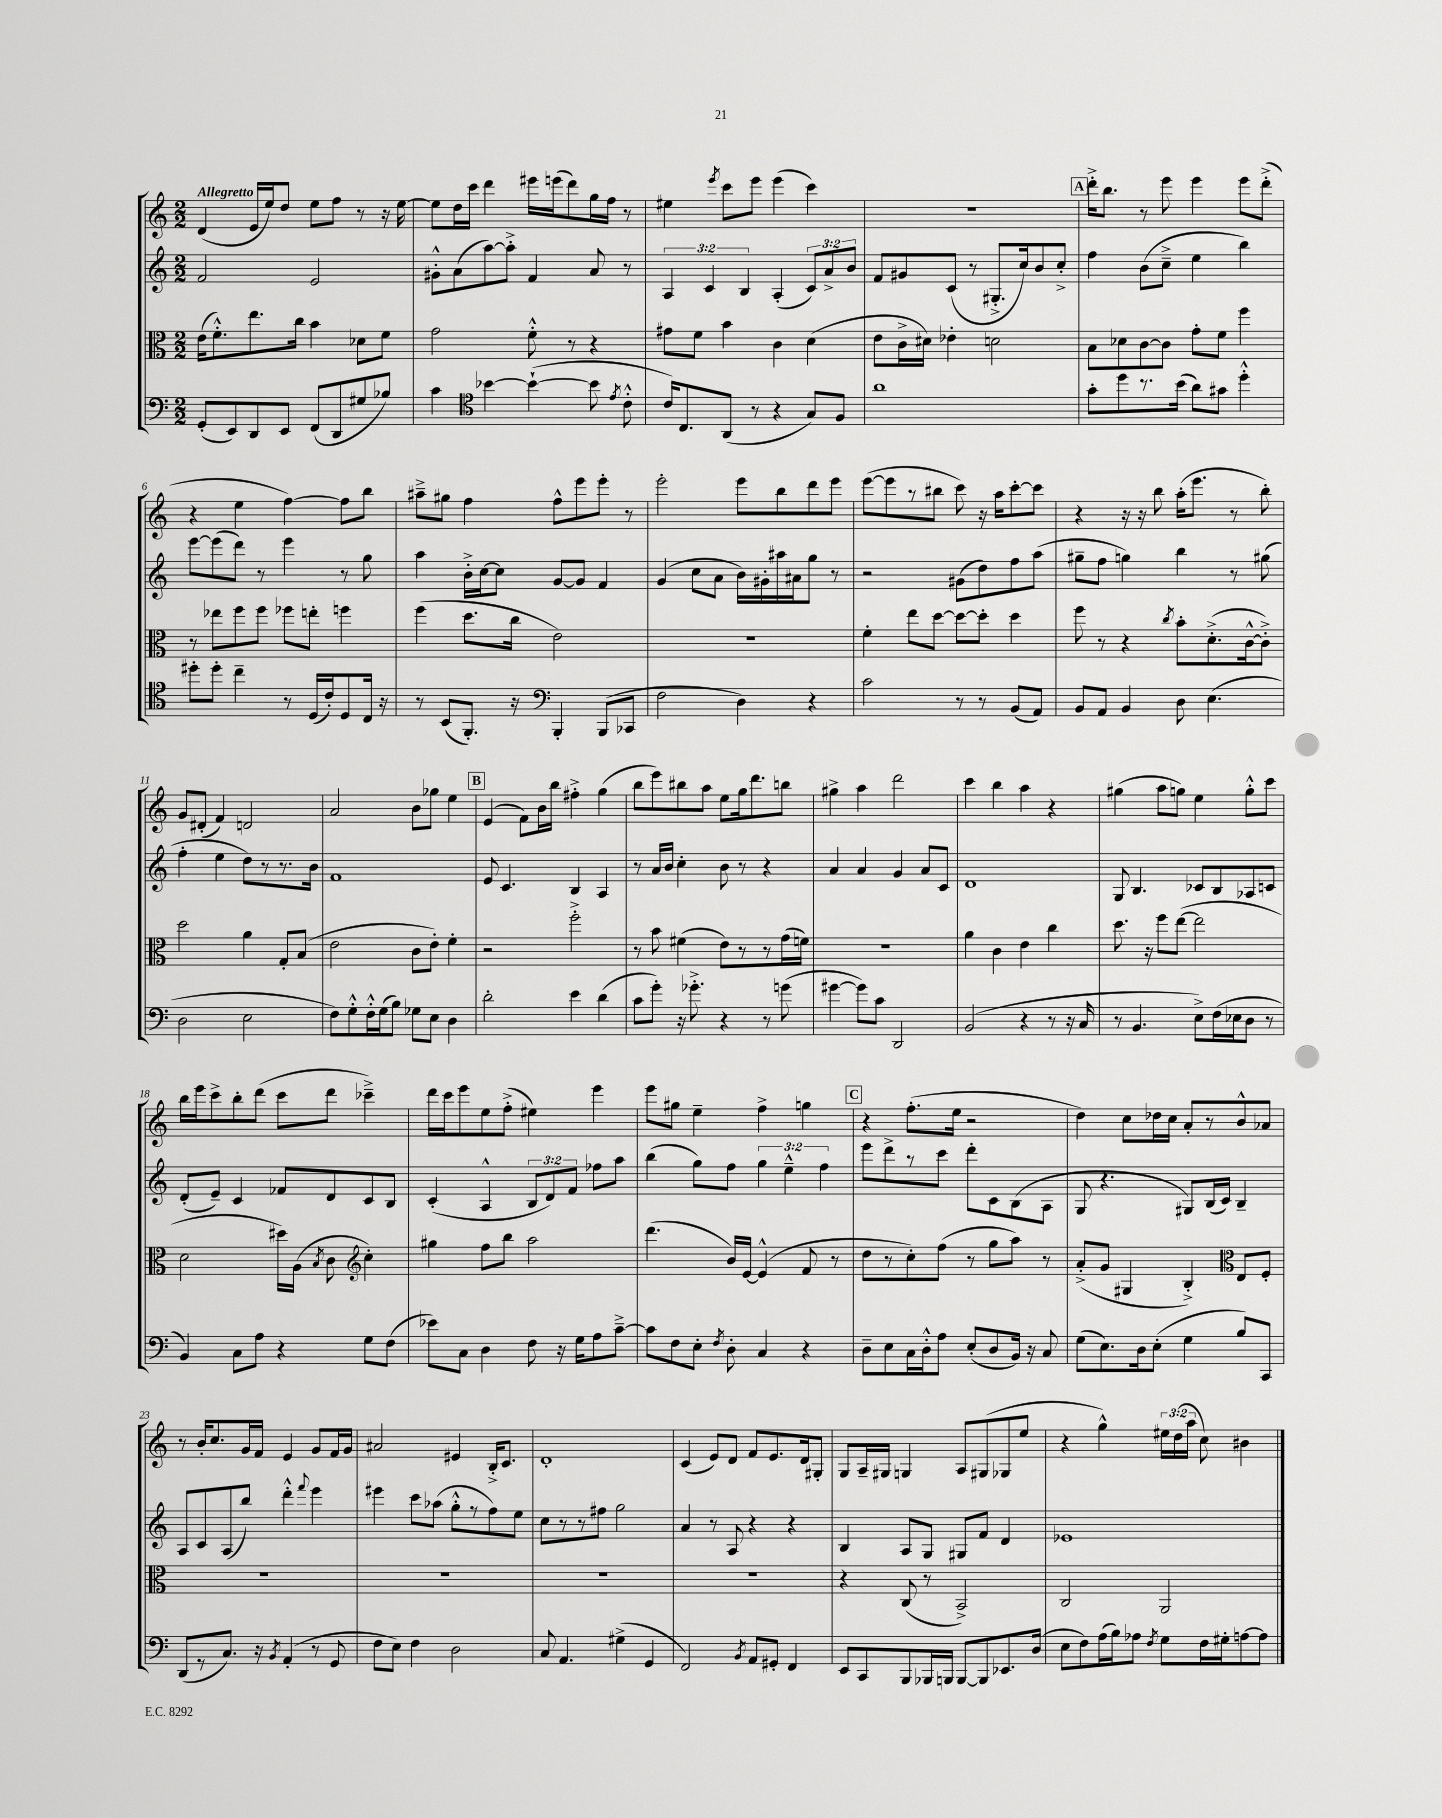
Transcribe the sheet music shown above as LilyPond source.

<<
\new StaffGroup <<
\new Staff = "s0" {
    \clef treble \key c \major \numericTimeSignature \time 2/2 \override Staff.TupletNumber.text = #tuplet-number::calc-fraction-text \tempo "Allegretto"
    \autoBeamOff d'4( e'16[ e''16) d''8] e''8[ f''8] r8 r16 e''16~ |
    e''8[ d''16 c'''16] d'''4 eis'''16[ e'''16( d'''8) g''16 f''16] r8 |
    eis''4 \acciaccatura { e'''8 } c'''8[ e'''8] e'''4( c'''4) |
    r1 |
    \mark \markup { \box "A" } d'''16[-.-> b''8.] r8 e'''8 e'''4 e'''8[ d'''8]-.->( |
    r4 e''4 f''4~) f''8[ b''8] |
    ais''8[---> gis''8] f''4 f''8[-^ e'''8 e'''8]-. r8 |
    e'''2-. e'''8[ b''8 d'''8 e'''8] |
    e'''8[~( e'''8 r8 bis''8] c'''8) r16 a''16[ c'''8~-. c'''8] |
    r4 r16 r16 b''8 a''16[-.( e'''8.] r8 b''8-.) |
    g'8[ dis'8]-.( f'4) d'2 |
    a'2 b'8[ ges''8] e''4 |
    \mark \markup { \box "B" } e'4( f'8[) b'16 b''16] fis''4-.-> g''4( |
    b''8[ e'''8) bis''8 a''8] e''8[ g''16 d'''8. b''8] |
    gis''4-> a''4 d'''2 |
    c'''4 b''4 a''4 r4 |
    gis''4( a''8[ g''8]) e''4 g''8[-.-^ c'''8] |
    b''16[ e'''16 c'''8-> b''8-. d'''8]( c'''8[ d'''8] ces'''4--->) |
    d'''16[ c'''16 e'''8 e''8 f''8]-.->( eis''4) e'''4 |
    e'''8[ gis''8] e''4-- f''4-> g''4 |
    \mark \markup { \box "C" } r4 f''8.[-.( e''16] r2 |
    d''4) c''8[ des''16 c''16] a'8[-. r8 b'8-^ aes'8] |
    r8 b'16[-. c''8. g'16 f'16] e'4 g'8[ f'16 g'16] |
    ais'2 eis'4 b16[-.-> c'8.] |
    d'1-. |
    c'4( e'8[) d'8] f'8[ e'8. d'16 gis8]-. |
    g8[ a16-- gis16] g4 a8[ gis8( ges8 e''8] |
    r4 g''4-^) \tuplet 3/2 { eis''16[ d''16( a''16] } c''8) bis'4 \bar "|." |
}
\new Staff = "s1" {
    \clef treble \key c \major \numericTimeSignature \time 2/2 \override Staff.TupletNumber.text = #tuplet-number::calc-fraction-text
    \autoBeamOff f'2 e'2 |
    gis'8[-.-^ a'8( a''8~) a''8]-.-> f'4 a'8 r8 |
    \tuplet 3/2 { a4 c'4 b4 } a4-.( \tuplet 3/2 { c'8[) a'8-> b'8] } |
    f'8[ gis'8 c'8]( r8 gis8.[-.-> c''16) b'8 c''8]-.-> |
    \mark \markup { \box "A" } f''4 b'8[( c''8]---> e''4 b''4) |
    e'''8[~ e'''8( d'''8]) r8 e'''4 r8 g''8 |
    a''4 b'16[-.-> c''16~ c''8] g'8[~ g'8] f'4 |
    g'4( c''8[ a'8] b'16[) gis'16-. ais''16 ais'16 g''8] r8 |
    r2 gis'8[( d''8) f''8 a''8]( |
    gis''8[-- f''8] g''4) b''4 r8 gis''8( |
    f''4-. e''4 d''8[) r8 r8. b'16] |
    f'1 |
    \mark \markup { \box "B" } e'8 c'4. b4 a4 |
    r8 a'16[ b'16] c''4-. b'8 r8 r4 |
    a'4 a'4 g'4 a'8[ c'8] |
    d'1 |
    g8 b4. ces'8[ b8 aes8 c'8] |
    d'8[-.( e'8]--) c'4 fes'8[ d'8 c'8 b8] |
    c'4-.( a4-^ \tuplet 3/2 { b8[ d'8) f'8] } fes''8[ a''8] |
    b''4( g''8[) f''8] \tuplet 3/2 { g''4 e''4---^ f''4 } |
    \mark \markup { \box "C" } e'''8[ d'''8-> r8 c'''8] d'''8[-. c'8 b8( a8] |
    g8 r4. gis8[) b16( c'16]) b4-- |
    a8[ c'8 a8( b''8]) d'''4-.-^ \appoggiatura { f'''8 } e'''4 |
    eis'''4 c'''8[ aes''8]( g''8[-.-^ r8 f''8) e''8] |
    c''8[ r8 r8 fis''8] g''2 |
    a'4 r8 a8 r4 r4 |
    b4 a8[ g8] gis8[ f'8] d'4 |
    ees'1 \bar "|." |
}
\new Staff = "s2" {
    \clef alto \key c \major \numericTimeSignature \time 2/2
    \autoBeamOff e'16[( f'8.-.-^) e''8. c''16] b'4 des'8[ f'8] |
    g'2 f'8-.-^ r8 r4 |
    gis'8[ f'8] b'4 c'4 d'4( |
    e'8[ c'16-> dis'16]) ees'4-. d'2 |
    \mark \markup { \box "A" } b8[ des'8 c'8~ c'8] g'8[-. f'8] f''4 |
    r8 ees''8[ f''8 f''8] fes''8[ e''8]-. f''4 |
    f''4( d''8.[ c''16] e'2) |
    r1 |
    f'4-. e''8[ d''8]~ d''8[~ d''8]-. d''4 |
    f''8 r8 r4 \acciaccatura { c''8 } b'8[-. d'8.-.->( c'16~-^ c'8]-.->) |
    d''2 a'4 g8[-. b8]( |
    e'2 c'8[ e'8]-.) f'4-. |
    \mark \markup { \box "B" } r2 f''2-.-> |
    r8 b'8 fis'4( e'8[) r8 r8 g'16( f'16]) |
    R1 |
    a'4 c'4 e'4 c''4 |
    d''8. r16 f''8[ e''8]~( e''2 |
    d'2 dis''16[) a16]( \acciaccatura { b8 } c'8 \clef treble c''4-.) |
    gis''4 f''8[ b''8] a''2 |
    d'''4.( b'16[) e'16]~ e'4-^( f'8 r8 |
    \mark \markup { \box "C" } d''8[ r8 c''8-.) f''8]( r8 g''8[ a''8]) r8 |
    a'8[-.->( g'8] gis4 b4-.->) \clef alto e8[ f8]-. |
    R1 |
    R1 |
    R1 |
    R1 |
    r4 c8( r8 b,2->) |
    c2 a,2 \bar "|." |
}
\new Staff = "s3" {
    \clef bass \key c \major \numericTimeSignature \time 2/2
    \autoBeamOff g,8[-.( e,8) d,8 e,8] f,8[( d,8 gis8 bes8]) |
    c'4 \clef tenor bes'4~ bes'4~-!( bes'8 \acciaccatura { e'8 } c'8-.-^ |
    c'16[) c8. a,8]( r8 r4 g8[) f8] |
    a'1 |
    \mark \markup { \box "A" } g'8[-. d''8 r8. b'16]( a'8[) gis'8] d''4-.-^ |
    dis''8[-. dis''8]-. c''4-- r8 d16[( c'16-.) d8 c16] r16 |
    r8 b,8[( f,8.]-.) r16 \clef bass b,,4-. b,,8[( ces,8] |
    f2 d4) r4 |
    c'2 r8 r8 b,8[( a,8]) |
    b,8[ a,8] b,4 d8 e4.( |
    d2 e2 |
    f8[) g8-.-^ f16-.-^ g16( b8]) ges8[ e8] d4 |
    \mark \markup { \box "B" } d'2-. e'4 d'4( |
    c'8[ g'8]-.) r16 ges'8.-.-> r4 r8 g'8( |
    gis'4~ gis'8[) c'8] d,2 |
    b,2( r4 r8 r16 c16 |
    r8 b,4. e8[->) f16( ees16 d8] r8 |
    b,4) c8[ a8] r4 g8[ f8]( |
    ees'8[) c8] d4 f8 r16 g16[ a8 c'8]~---> |
    c'8[ f8 e8]-. \acciaccatura { f8 } d8-. c4 r4 |
    \mark \markup { \box "C" } d8[-- e8 c16 d16-.-^ a8] e8[-.( d8 b,16]) r16 c8 |
    g8[( e8.) d16 e8]-.( g4 b8[) c,8] |
    d,8[( r8 c8.]) r16 \acciaccatura { b,8 } a,4-.( r8 g,8 |
    f8[ e8]) f4 d2 |
    c8 a,4. gis4->( g,4 |
    f,2) \acciaccatura { b,8 } a,8[ gis,8]-. f,4 |
    e,8[ c,8 b,,8 bes,,16 b,,16] b,,8[~ b,,8 ees,8. d16]( |
    e8[ f8) a16( b16) aes8] \acciaccatura { f8 } g8[ f16 gis16-. a8~ a8] \bar "|." |
}
>>
>>
